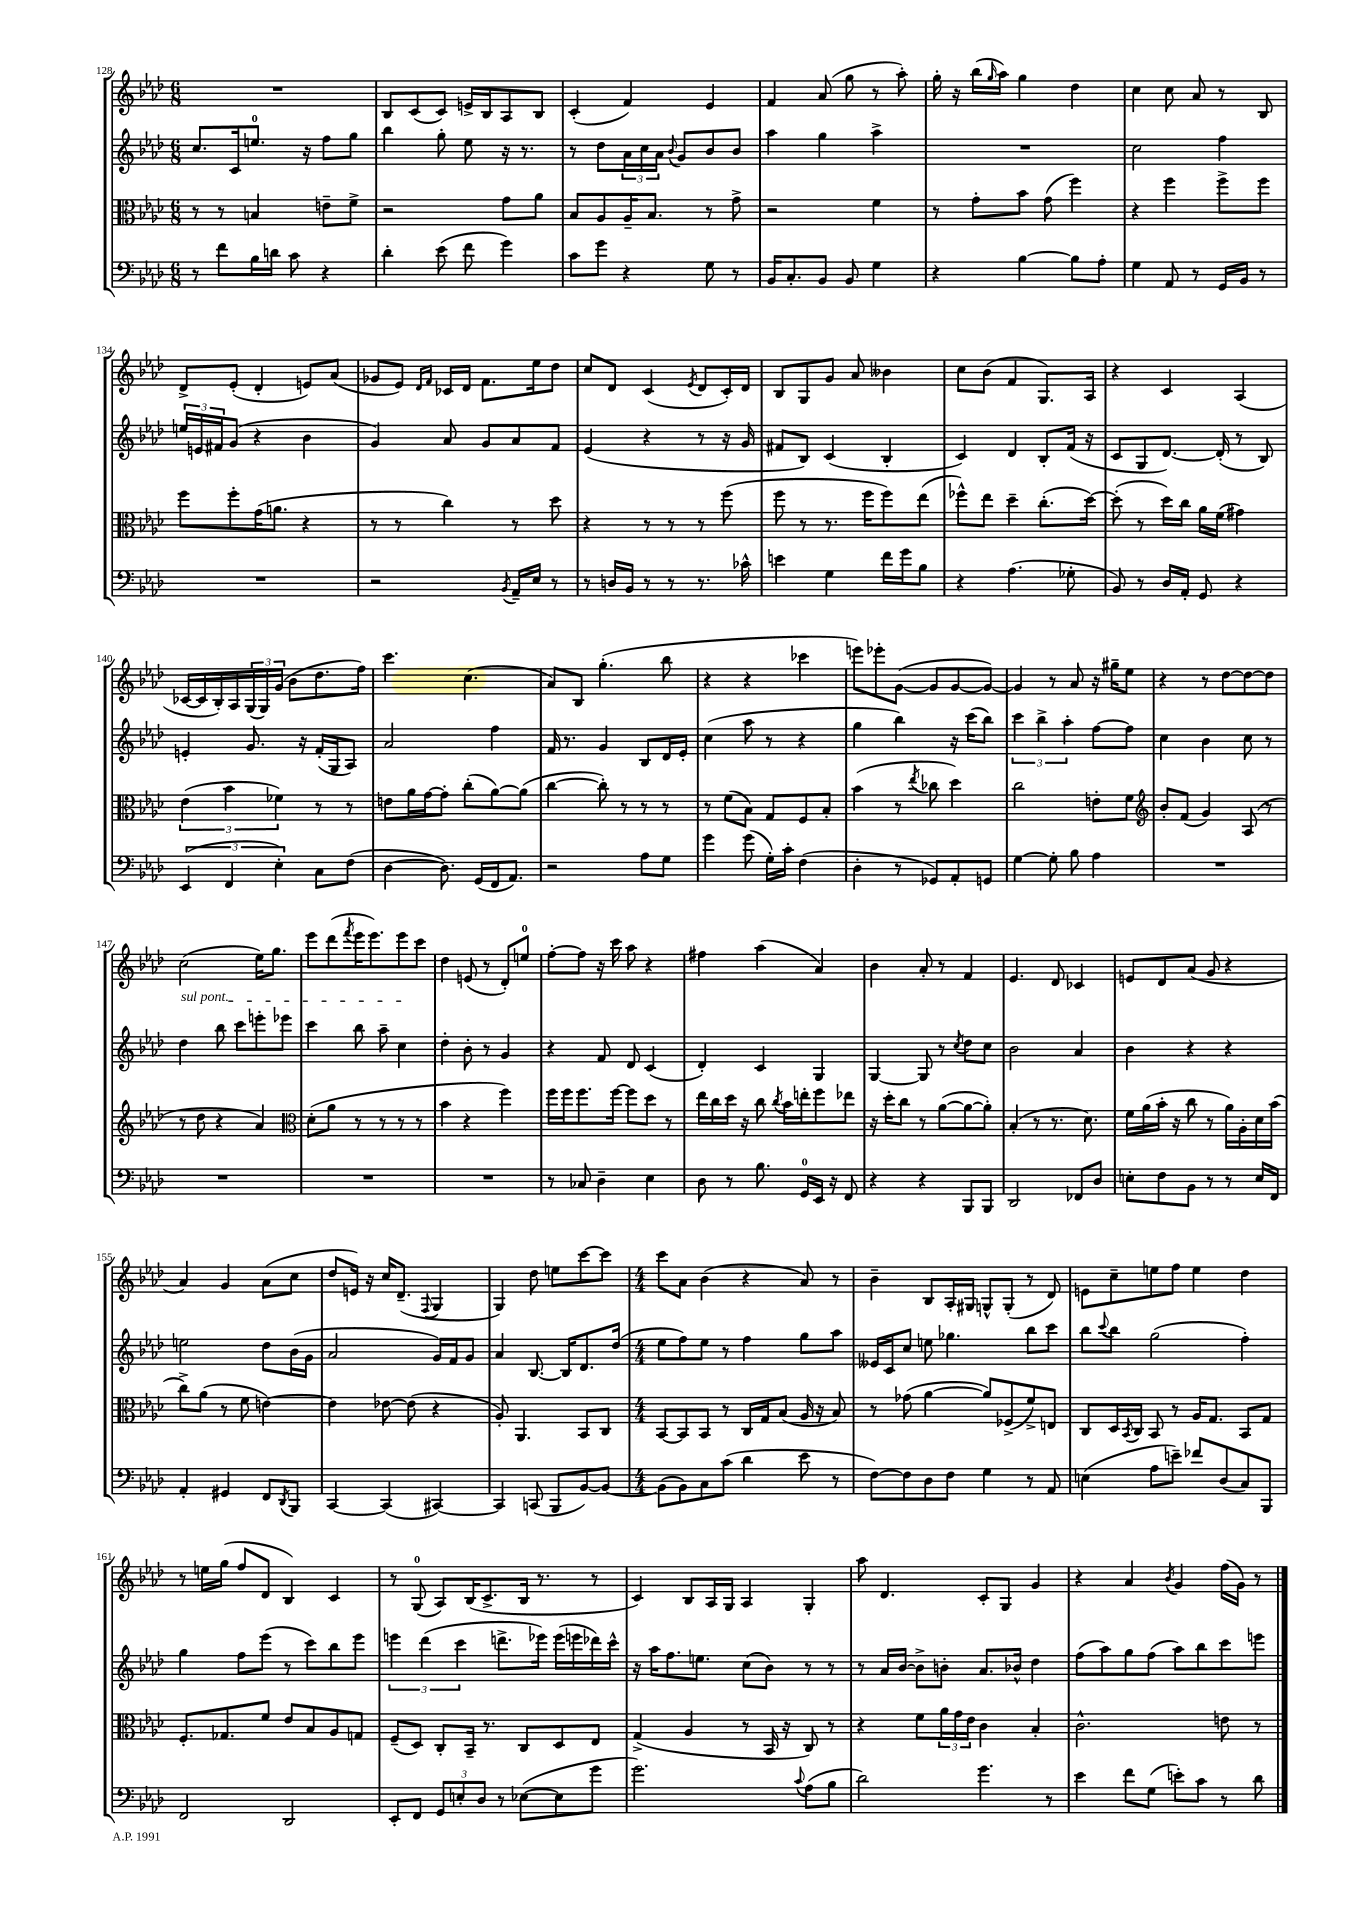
<<
\new StaffGroup <<
\new Staff = "s0" {
    \clef treble \key aes \major \numericTimeSignature \time 6/8
    R2. |
    bes8 c'8( c'8) e'16-> bes16 aes8 bes8 |
    c'4-.( f'4) ees'4 |
    f'4 aes'8( g''8 r8 aes''8-.) |
    g''16-. r16 bes''16( \grace { g''16 } aes''16) g''4 des''4 |
    c''4 c''8 aes'8 r8 bes8 |
    des'8-> ees'8-.( des'4-. e'8) aes'8( |
    ges'8 ees'8) \grace { des'16 f'16 } ces'16 des'16 f'8. ees''16 des''8 |
    c''8 des'8 c'4( \acciaccatura { ees'8 } des'8 c'16-.) des'16 |
    bes8 g8 g'8 aes'8 beses'4 |
    c''8 bes'8( f'4 g8.) aes16 |
    r4 c'4 aes4( |
    ces'16~ ces'16 bes16-.) aes16 \tuplet 3/2 { g16( g16) g'16( } bes'8 des''8. f''16) |
    c'''4. c''4.( |
    aes'8) bes8 g''4.-.( bes''8 |
    r4 r4 ces'''4 |
    e'''8) ees'''8-. g'8~( g'8 g'8~ g'8~) |
    g'4 r8 aes'8 r16 gis''16-- ees''8 |
    r4 r8 des''8~ des''8~ des''8 |
    c''2( ees''16) g''8. |
    ees'''8 des'''8( \acciaccatura { f'''8 } ees'''16 ees'''8.) ees'''8 c'''8 |
    des''4 e'8( r8 des'8-.) e''8-0 |
    f''8~-. f''8 r16 c'''16 aes''8 r4 |
    fis''4 aes''4( aes'4) |
    bes'4 aes'8-. r8 f'4 |
    ees'4. des'8 ces'4 |
    e'8 des'8 aes'8( g'8 r4 |
    aes'4) g'4 aes'8( c''8 |
    des''8 e'16) r16 c''16 des'8.--( \appoggiatura { f8 } g4 |
    g4) des''8 e''8 c'''8~ c'''8 |
    \numericTimeSignature \time 4/4 c'''8 aes'8 bes'4( r4 aes'8) r8 |
    bes'4-- bes8 aes16-. gis16 g8-^ g8-.( r8 des'8) |
    e'8 c''8-- e''8 f''8 e''4 des''4 |
    r8 e''16 g''16( f''8 des'8 bes4) c'4 |
    r8 g8-0( aes8) bes16( c'8.-> bes16 r8. r8 |
    c'4) bes8 aes16 g16 aes4 g4-. |
    aes''8 des'4. c'8-. g8 g'4 |
    r4 aes'4 \acciaccatura { bes'8 } g'4 f''16( g'16) r8 \bar "|." |
}
\new Staff = "s1" {
    \clef treble \key aes \major \numericTimeSignature \time 6/8
    c''8. c'16 e''8.-0 r16 f''8 g''8 |
    bes''4 g''8-. ees''8 r16 r8. |
    r8 des''8 \tuplet 3/2 { aes'16 c''16 aes'16 } \appoggiatura { bes'8 } g'8 bes'8 bes'8 |
    aes''4 g''4 aes''4-> |
    R2. |
    c''2 f''4 |
    \tuplet 3/2 { e''16 e'16 fis'16 } g'8( r4 bes'4 |
    g'4) aes'8 g'8 aes'8 f'8 |
    ees'4( r4 r8 r16 g'16 |
    fis'8 bes8) c'4( bes4-. |
    c'4) des'4 bes8-. f'16( r16 |
    c'8 g8 des'8.~) des'16-.( r8 bes8) |
    e'4-. g'8. r16 f'16-.( g16 aes8) |
    aes'2 f''4 |
    f'16 r8. g'4 bes8 des'16 ees'16-. |
    c''4( aes''8 r8 r4 |
    g''4 bes''4) r16 c'''16( bes''8) |
    \tuplet 3/2 { c'''4 bes''4-> aes''4-. } f''8~ f''8 |
    c''4 bes'4 c''8 r8 |
    \once \override TextSpanner.bound-details.left.text = \markup { \italic "sul pont." } des''4\startTextSpan bes''8 c'''8 e'''8-. ees'''8 |
    c'''4 bes''8 aes''8-- c''4\stopTextSpan |
    des''4-. bes'8-. r8 g'4 |
    r4 f'8 des'8 c'4( |
    des'4-.) c'4 g4 |
    g4~ g8 r8 \acciaccatura { c''8 } des''8 c''8 |
    bes'2 aes'4 |
    bes'4 r4 r4 |
    e''2 des''8 bes'16( g'16 |
    aes'2 g'16) f'16 g'8 |
    aes'4 bes8.~ bes16 des'8. des''16( |
    \numericTimeSignature \time 4/4 ees''8 f''8) ees''8 r8 f''4 g''8 aes''8 |
    eeses'16 c'16 c''8 e''8 ges''4. bes''8 c'''8 |
    bes''8 \appoggiatura { c'''8 } bes''8 g''2( f''4-.) |
    g''4 f''8 ees'''8( r8 c'''8) bes''8 ees'''8 |
    \tuplet 3/2 { e'''4 des'''4( c'''4 } d'''8.-> ees'''16) ees'''16( e'''16 des'''16) c'''16-^ |
    r16 aes''16 f''8. e''8. c''8( bes'8) r8 r8 |
    r8 aes'16 bes'16~ bes'8-> b'8-. aes'8. bes'16-^ des''4 |
    f''8( aes''8) g''8 f''8( aes''8) bes''8 c'''8 e'''8 \bar "|." |
}
\new Staff = "s2" {
    \clef alto \key aes \major \numericTimeSignature \time 6/8
    r8 r8 b4 e'8-- f'8-> |
    r2 g'8 aes'8 |
    bes8 aes8 aes16-- bes8. r8 g'8-> |
    r2 f'4 |
    r8 g'8-. bes'8 g'8( f''4) |
    r4 f''4 f''8-> f''8 |
    f''8 f''8-. g'16( a'8. r4 |
    r8 r8 c''4) r8 des''8 |
    r4 r8 r8 r8 f''8( |
    f''8 r8 r8. f''16 f''8) ees''8( |
    fes''8-^) ees''8 des''4-- c''8.-.( des''16~) |
    des''8-.( r8 des''16) c''16 aes'16 f'16( gis'4) |
    \tuplet 3/2 { ees'4( bes'4 fes'4) } r8 r8 |
    e'8 aes'16 g'16~ g'8-. c''8-.( aes'8~) aes'8( |
    c''4~ c''8-.) r8 r8 r8 |
    r8 f'8( bes8) g8 f8 bes8-. |
    bes'4( r8 \acciaccatura { ees''8 } ces''8 des''4) |
    c''2 e'8-. f'8 |
    \clef treble bes'8-. f'8( g'4) aes8( r8 |
    r8 des''8 r4 aes'4) |
    \clef alto des'8-.( aes'8 r8 r8 r8 r8 |
    bes'4 r4 f''4) |
    f''16 f''16 f''8. f''16~ f''8 des''8 r8 |
    ees''16 c''16 des''16 r16 c''8 \acciaccatura { c''8 } bes'16 e''16-. f''8 ees''8 |
    r16 des''16-. c''8 r8 aes'8~( aes'8~ aes'8-.) |
    bes4-.( r8 r8. des'8.) |
    f'16 aes'16( bes'16-. r16 c''8 r8 aes'16) aes16-. des'16 bes'16( |
    c''8->) aes'8( r8 f'8 e'4~) |
    e'4 ees'8~ ees'8( r4 |
    aes8-.) aes,4. bes,8 c8 |
    \numericTimeSignature \time 4/4 bes,8~ bes,8 bes,8 r8 c16 g16 bes8( aes16 r16 bes8) |
    r8 ges'8( aes'4~ aes'8) fes8->( f'8->) e8 |
    c8 des16 \acciaccatura { bes,8 } c16 bes,8 r8 aes16 g8. bes,8 g8 |
    f8.-. ges8. f'8 ees'8 bes8 aes8 g8 |
    f8--( des8) c8-. bes,16-- r8. c8 des8 ees8 |
    g4->( aes4 r8 bes,16 r16 c8) r8 |
    r4 f'8 \tuplet 3/2 { aes'16 g'16 ees'16 } c'4 bes4-. |
    c'2.-^ e'8 r8 \bar "|." |
}
\new Staff = "s3" {
    \clef bass \key aes \major \numericTimeSignature \time 6/8
    r8 f'8 bes16 d'16 c'8 r4 |
    des'4-. ees'8( f'8 g'4) |
    c'8 g'8 r4 g8 r8 |
    bes,16 c8.-. bes,8 bes,8 g4 |
    r4 bes4~ bes8 aes8-. |
    g4 aes,8 r8 g,16 bes,16 r8 |
    R2. |
    r2 \acciaccatura { bes,8 } aes,16-- ees16 r8 |
    r8 d16 bes,16 r8 r8 r8. ces'16-^ |
    e'4 g4 f'16 g'16 bes8 |
    r4 aes4.( ges8-. |
    bes,8) r8 des16 aes,16-. g,8 r4 |
    \tuplet 3/2 { ees,4( f,4 ees4-.) } c8 f8( |
    des4~ des8.) g,16( f,16 aes,8.) |
    r2 aes8 g8 |
    g'4 g'8( g16-.) c'16-. f4( |
    des4-. r8 ges,8) aes,8-. g,8 |
    g4~ g8-. bes8 aes4 |
    R2. |
    R2. |
    R2. |
    R2. |
    r8 ces8 des4-- ees4 |
    des8 r8 bes8. g,16-0 ees,16 r16 f,8 |
    r4 r4 bes,,8 bes,,8 |
    des,2 fes,8 des8 |
    e8-. f8 bes,8 r8 r8 e16 f,16 |
    aes,4-. gis,4 f,8 \acciaccatura { des,8 } bes,,8 |
    c,4~ c,4( cis,4~) |
    cis,4 c,8( bes,,8 bes,8~) bes,8~ |
    \numericTimeSignature \time 4/4 bes,8( bes,8) c8 c'8( des'4 ees'8 r8 |
    f8~) f8 des8 f8 g4 r8 aes,8 |
    e4( aes8 e'8--) fes'8 des8( c8) bes,,8 |
    f,2 des,2 |
    ees,8-. f,8 \tuplet 3/2 { g,8 e8-. des8 } r8 ees8~( ees8 g'8 |
    g'2.) \appoggiatura { c'8 } aes8( bes8 |
    des'2) g'4. r8 |
    ees'4 f'8 g8( e'8-.) c'8 r8 des'8 \bar "|." |
}
>>
>>
\layout { \context { \Score currentBarNumber = #128 } }
